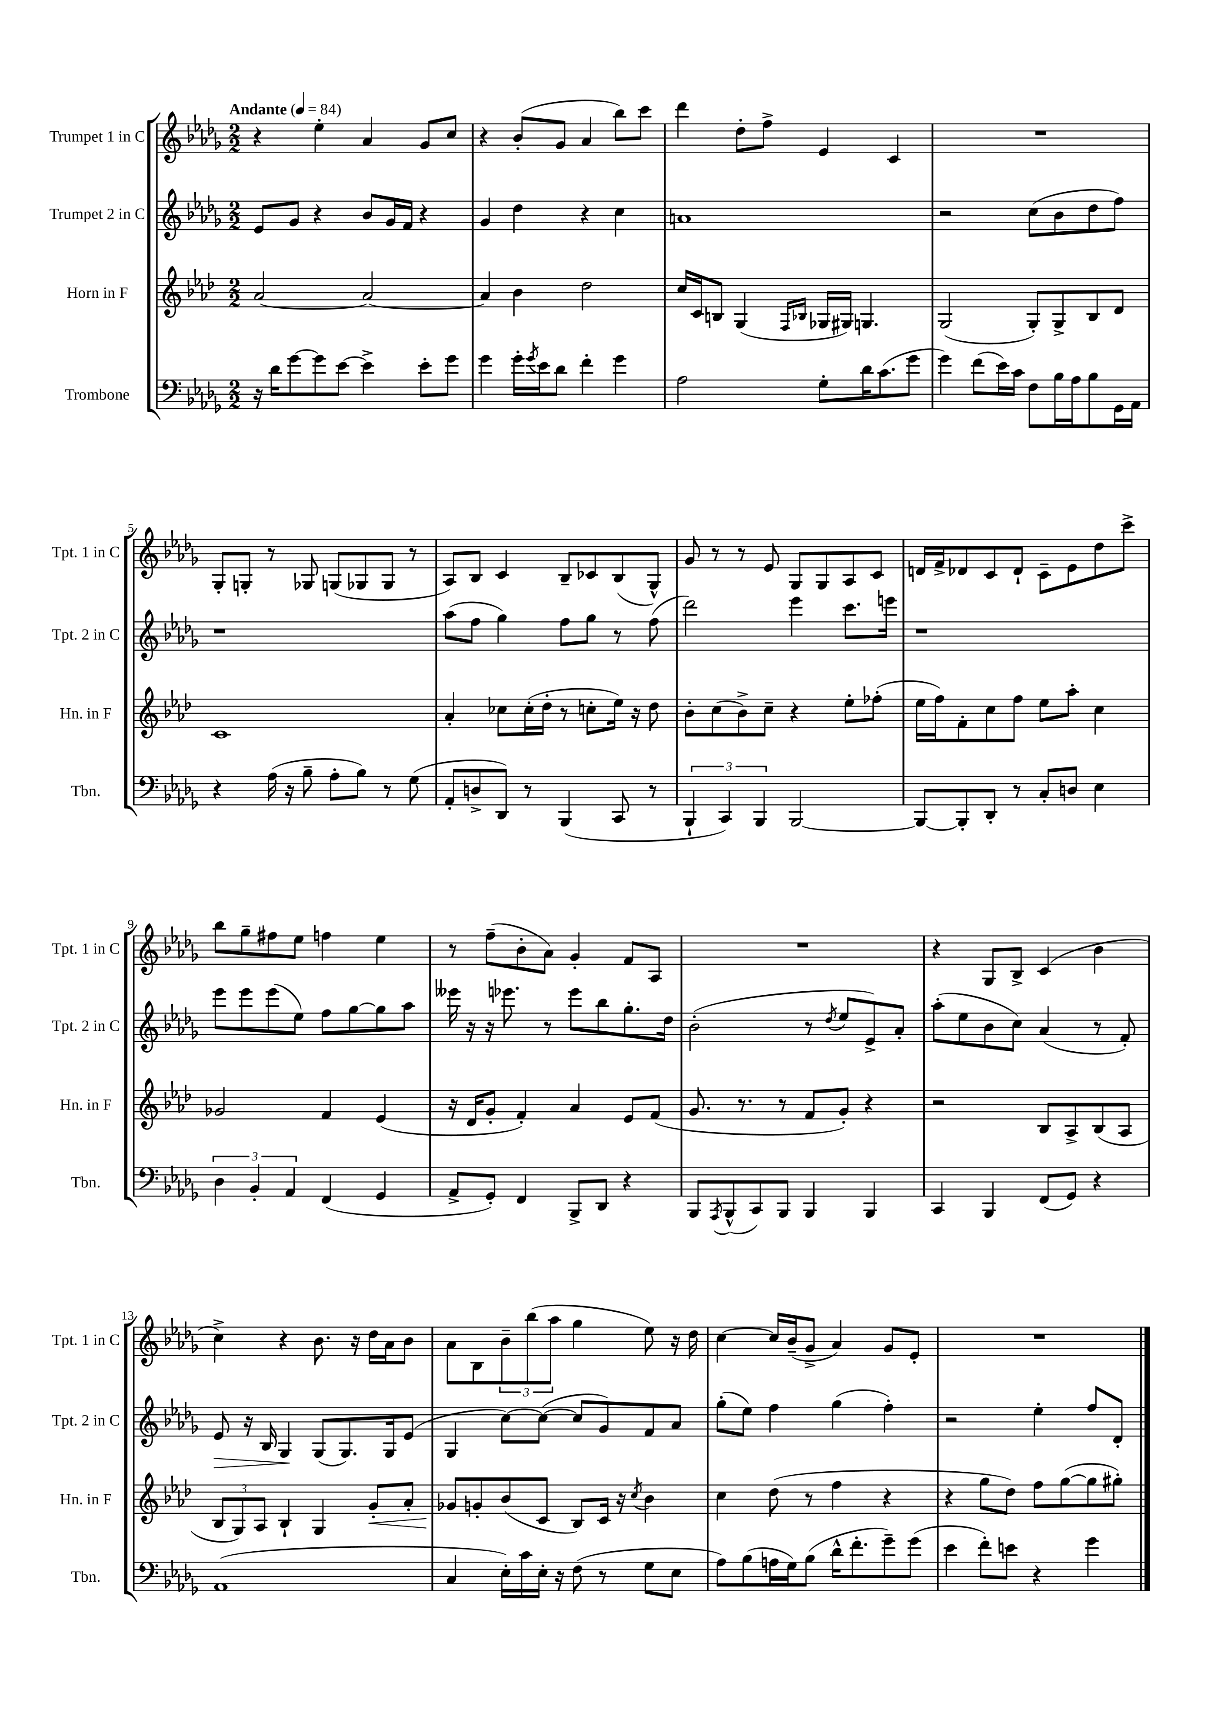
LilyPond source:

<<
\new StaffGroup <<
\new Staff = "s0" \with { instrumentName = "Trumpet 1 in C" shortInstrumentName = "Tpt. 1 in C" } {
    \clef treble \key des \major \numericTimeSignature \time 2/2 \tempo "Andante" 4 = 84
    r4 ees''4-. aes'4 ges'8 c''8 |
    r4 bes'8-.( ges'8 aes'4 bes''8) c'''8 |
    des'''4 des''8-. f''8-> ees'4 c'4 |
    R1 |
    ges8-. g8-. r8 ges8 g8( ges8 ges8 r8 |
    aes8) bes8 c'4 bes8-- ces'8 bes8( ges8-^) |
    ges'8 r8 r8 ees'8 ges8 ges8 aes8 c'8 |
    d'16 f'16-> des'8 c'8 des'8-! c'8-- ees'8 des''8 c'''8-> |
    bes''8 ges''8-- fis''8 ees''8 f''4 ees''4 |
    r8 f''8--( bes'8-. aes'8) ges'4-. f'8 aes8 |
    R1 |
    r4 ges8 bes8-> c'4( bes'4 |
    c''4->) r4 bes'8. r16 des''16 aes'16 bes'8 |
    aes'8 bes8 \tuplet 3/2 { bes'8-- bes''8( aes''8 } ges''4 ees''8) r16 des''16 |
    c''4~ c''16 bes'16--( ges'8-> aes'4) ges'8 ees'8-. |
    R1 \bar "|." |
}
\new Staff = "s1" \with { instrumentName = "Trumpet 2 in C" shortInstrumentName = "Tpt. 2 in C" } {
    \clef treble \key des \major \numericTimeSignature \time 2/2
    ees'8 ges'8 r4 bes'8 ges'16 f'16 r4 |
    ges'4 des''4 r4 c''4 |
    a'1 |
    r2 c''8( bes'8 des''8 f''8) |
    r1 |
    aes''8( f''8 ges''4) f''8 ges''8 r8 f''8( |
    des'''2) ees'''4 c'''8. e'''16 |
    r1 |
    ees'''8 ees'''8 ees'''8( ees''8) f''8 ges''8~ ges''8 aes''8 |
    eeses'''16 r16 r16 ees'''8. r8 ees'''8 bes''8 ges''8.-. des''16 |
    bes'2-.( r8 \acciaccatura { des''8 } ees''8 ees'8->) aes'8-. |
    aes''8-.( ees''8 bes'8 c''8) aes'4( r8 f'8-.) |
    ees'8\> r16 bes16 ges4\! ges8( ges8.) ges16 ees'8( |
    ges4 c''8~) c''8~( c''8 ges'8) f'8 aes'8 |
    ges''8-.( ees''8) f''4 ges''4( f''4-.) |
    r2 ees''4-. f''8 des'8-. \bar "|." |
}
\new Staff = "s2" \with { instrumentName = "Horn in F" shortInstrumentName = "Hn. in F" } {
    \clef treble \key aes \major \numericTimeSignature \time 2/2
    aes'2~ aes'2~ |
    aes'4 bes'4 des''2 |
    c''16 c'16 b8 g4( \grace { f16 bes16 } ges16 gis16) g4. |
    g2( g8-.) g8-> bes8 des'8 |
    c'1 |
    aes'4-. ces''8 ces''16-.( des''16-. r8 c''8-. ees''16) r16 des''8 |
    bes'8-. c''8( bes'8->) c''8-- r4 ees''8-. fes''8-.( |
    ees''16 f''16) f'8-. c''8 f''8 ees''8 aes''8-. c''4 |
    ges'2 f'4 ees'4( |
    r16 des'16 g'8-. f'4-.) aes'4 ees'8 f'8( |
    g'8. r8. r8 f'8 g'8-.) r4 |
    r2 bes8 aes8-> bes8( aes8 |
    \tuplet 3/2 { bes8 g8) aes8 } bes4-! g4 g'8-.\< aes'8-. |
    ges'8\! g'8-. bes'8( c'8 bes8) c'16 r16 \acciaccatura { c''8 } bes'4 |
    c''4 des''8( r8 f''4 r4 |
    r4 g''8 des''8) f''8 g''8~( g''8 gis''8-.) \bar "|." |
}
\new Staff = "s3" \with { instrumentName = "Trombone" shortInstrumentName = "Tbn." } {
    \clef bass \key des \major \numericTimeSignature \time 2/2
    r16 des'16 ges'8~ ges'8 ees'8~ ees'4-> ees'8-. ges'8 |
    ges'4 ges'16-. \acciaccatura { ges'8 } ees'16 des'8 f'4-. ges'4 |
    aes2 ges8-. des'16 c'8.( ges'8 |
    ges'4) f'8( ees'16) c'16 f8 bes16 aes16 bes8 ges,16 aes,16 |
    r4 aes16( r16 bes8-- aes8-. bes8) r8 ges8( |
    aes,8-. d8-> des,8) r8 bes,,4( c,8 r8 |
    \tuplet 3/2 { bes,,4-! c,4) bes,,4 } bes,,2~ |
    bes,,8~ bes,,8-. des,8-. r8 c8-. d8 ees4 |
    \tuplet 3/2 { des4 bes,4-. aes,4 } f,4( ges,4 |
    aes,8-> ges,8-.) f,4 bes,,8-> des,8 r4 |
    bes,,8 \acciaccatura { aes,,8 } bes,,8-^( c,8) bes,,8 bes,,4 bes,,4 |
    c,4 bes,,4 f,8( ges,8) r4 |
    aes,1( |
    c4 ees16-.) c'16 ees16-. r16 f8( r8 ges8 ees8 |
    aes8) bes8( a16 ges16) bes8( des'16-^ f'8.-. ges'8--) ges'8( |
    ees'4 f'8-.) e'8 r4 ges'4 \bar "|." |
}
>>
>>
